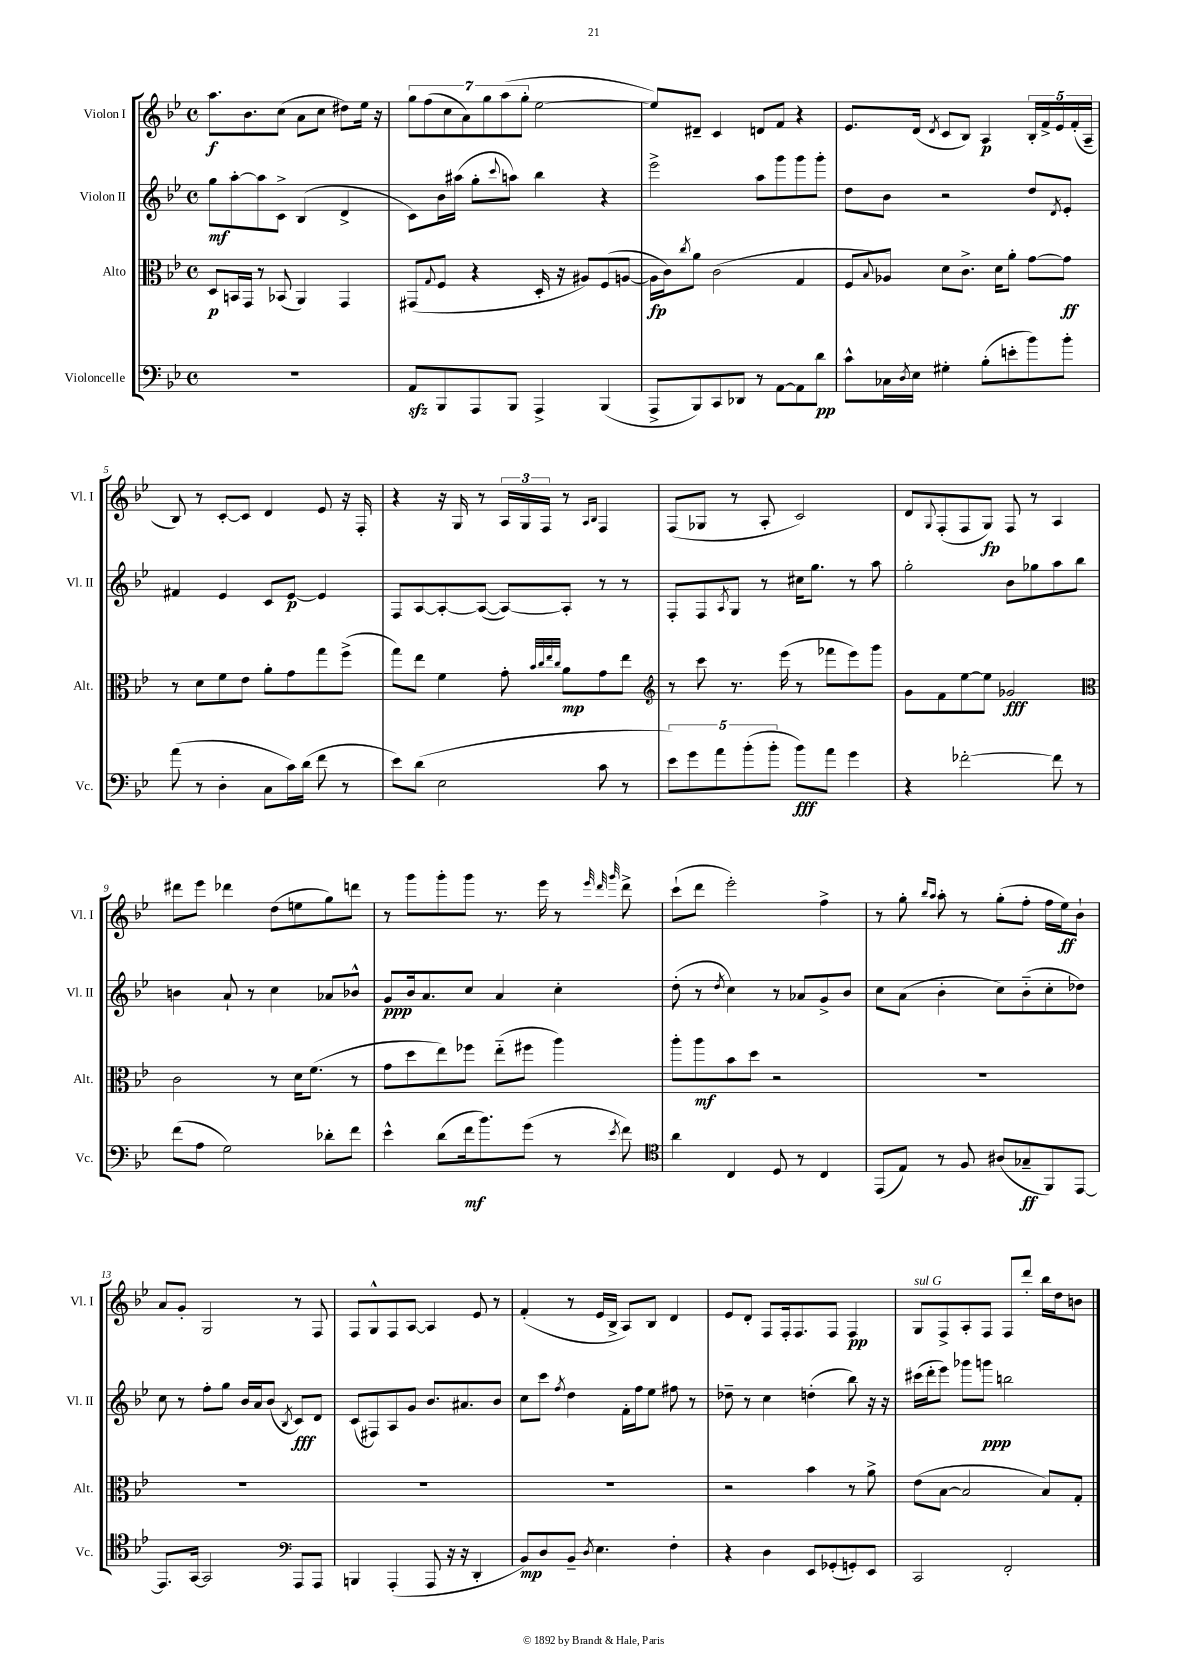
<<
\new StaffGroup <<
\new Staff = "s0" \with { instrumentName = "Violon I" shortInstrumentName = "Vl. I" } {
    \clef treble \key bes \major \defaultTimeSignature \time 4/4
    a''8.\f bes'8. c''8( a'8 c''8 dis''8) ees''16 r16 |
    \tuplet 7/4 { g''8 f''8( c''8 a'8) g''8 a''8( g''8-. } ees''2~ |
    ees''8) dis'8-- c'4 d'8 f'8 r4 |
    ees'8. d'16( \acciaccatura { d'8 } c'8 bes8) a4\p \tuplet 5/4 { bes16-. f'16-> ees'16 f'16-.( a16-- } |
    bes8) r8 c'8~-. c'8 d'4 ees'8 r16 f16-. |
    r4 r16 g16 r8 \tuplet 3/2 { a16 g16 f16 } r8 \grace { a16 bes16 } f4 |
    f8( ges8 r8 a8-. c'2) |
    d'8 \appoggiatura { g8 } f8-.( f8 g8\fp) f8 r8 a4 |
    dis'''8 ees'''8 des'''4 d''8( e''8 g''8) d'''8 |
    r8 g'''8 g'''8-. g'''8 r8. ees'''16 r8 \grace { ees'''32 d'''32 g'''32 } d'''8-> |
    c'''8-!( d'''8 ees'''2-.) f''4-> |
    r8 g''8-. \grace { bes''16 a''16 } a''8-. r8 g''8-.( f''8-. f''16 ees''16\ff) bes'8-! |
    a'8 g'8-. g2 r8 f8 |
    f8 g8-^ f8 a8~ a4 ees'8 r8 |
    f'4-.( r8 ees'16 bes16-> a8) bes8 d'4 |
    ees'8 d'8-. f8 f16-. f8. f8 f4\pp |
    g8^\markup { \italic "sul G" } f8-> a8-. f8 f8 d'''8-. bes''16 d''16 b'8 \bar "|." |
}
\new Staff = "s1" \with { instrumentName = "Violon II" shortInstrumentName = "Vl. II" } {
    \clef treble \key bes \major \defaultTimeSignature \time 4/4
    g''8\mf a''8~-. a''8 c'8-> bes4( d'4-> |
    c'8) bes'16 ais''16( g''8-. \appoggiatura { c'''8 } a''8) bes''4 r4 |
    ees'''2-> a''8 g'''8 g'''8 g'''8-. |
    d''8 bes'8 r2 d''8 \acciaccatura { d'8 } ees'8-. |
    fis'4 ees'4 c'8 ees'8~\p ees'4 |
    f8 a8~ a8~-. a8~( a8~) a8-. r8 r8 |
    f8-. f8 \acciaccatura { a8 } g8 r8 cis''16 g''8. r8 a''8 |
    g''2-. bes'8 ges''8 a''8 bes''8 |
    b'4 a'8-! r8 c''4 aes'8 bes'8-^ |
    g'8\ppp bes'16 a'8. c''8 a'4 c''4-. |
    d''8-.( r8 \acciaccatura { d''8 } c''4) r8 aes'8 g'8-> bes'8 |
    c''8 a'8( bes'4-. c''8) bes'8-_( c''8-. des''8) |
    c''8 r8 f''8-. g''8 bes'16 a'16 bes'8( \acciaccatura { bes8 } c'8\fff) d'8 |
    c'8( fis8) a8 g'8 bes'8. ais'8. bes'8 |
    c''8 c'''8 \acciaccatura { f''8 } d''4 f'16-. f''16 ees''8 fis''8 r8 |
    des''8-- r8 c''4 d''4-.( bes''8) r16 r16 |
    cis'''16( d'''16-. ees'''8) ges'''8 g'''8\ppp b''2 \bar "|." |
}
\new Staff = "s2" \with { instrumentName = "Alto" shortInstrumentName = "Alt." } {
    \clef alto \key bes \major \defaultTimeSignature \time 4/4
    d8\p b,16 g,16 r8 bes,8( a,4) g,4 |
    gis,8( \appoggiatura { g8 } f8 r4 d16-. r16 ais8) f8( a8~ |
    a16\fp c'16) \acciaccatura { c''8 } a'8 c'2( g4 |
    f8 \appoggiatura { bes8 } aes8) d'8 c'8.-> d'16 a'8-. g'8~ g'8\ff |
    r8 d'8 f'8 ees'8 a'8-. g'8 g''8 f''8->( |
    g''8) ees''8 f'4 g'8-. \grace { bes'32 c''32 ees''32 c''32 } a'8\mp g'8 ees''8 |
    \clef treble r8 c'''8 r8. ees'''16( r8 fes'''8 ees'''8) g'''8 |
    g'8 f'8 ees''8~ ees''8 ges'2\fff |
    \clef alto c'2 r8 d'16 f'8.( r8 |
    g'8 d''8 ees''8) fes''8 ees''8-_( fis''8 a''4) |
    a''8-. a''8\mf bes'8 d''8 r2 |
    R1 |
    R1 |
    R1 |
    R1 |
    r2 bes'4 r8 a'8-> |
    ees'8( bes8~ bes2 bes8) g8-. \bar "|." |
}
\new Staff = "s3" \with { instrumentName = "Violoncelle" shortInstrumentName = "Vc." } {
    \clef bass \key bes \major \defaultTimeSignature \time 4/4
    R1 |
    a,8\sfz bes,,8 a,,8 bes,,8 a,,4-> bes,,4( |
    a,,8-> bes,,8) c,8 des,8 r8 a,8~ a,8 d'8\pp |
    c'8-^ ces16 \acciaccatura { d8 } ees16 gis4-. bes8-.( e'8-. bes'8) bes'8-. |
    a'8( r8 d4-. c8 c'16) d'16( f'8 r8 |
    ees'8) d'8( ees2 c'8 r8 |
    \tuplet 5/4 { ees'8) g'8 a'8 bes'8-.( bes'8-. } bes'8\fff) a'8 g'4 |
    r4 fes'2~-. fes'8 r8 |
    f'8( a8 g2) des'8-. f'8 |
    ees'4-^ d'8( f'16\mf bes'8.) g'8( r8 \acciaccatura { ees'8 } f'8) |
    \clef tenor a'4 c4 d8 r8 c4 |
    ees,8( ees8) r8 f8 ais8( ges8--\ff f,8) ees,8~ |
    ees,8. g,16~ g,2 \clef bass a,,8 a,,8 |
    b,,4 a,,4-.( a,,8 r16 r16 d,4-. |
    bes,8\mp) d8 bes,8-- \acciaccatura { d8 } ees4. f4-. |
    r4 d4 ees,8 ges,8-.( g,8-.) ees,8 |
    c,2 f,2-. \bar "|." |
}
>>
>>
